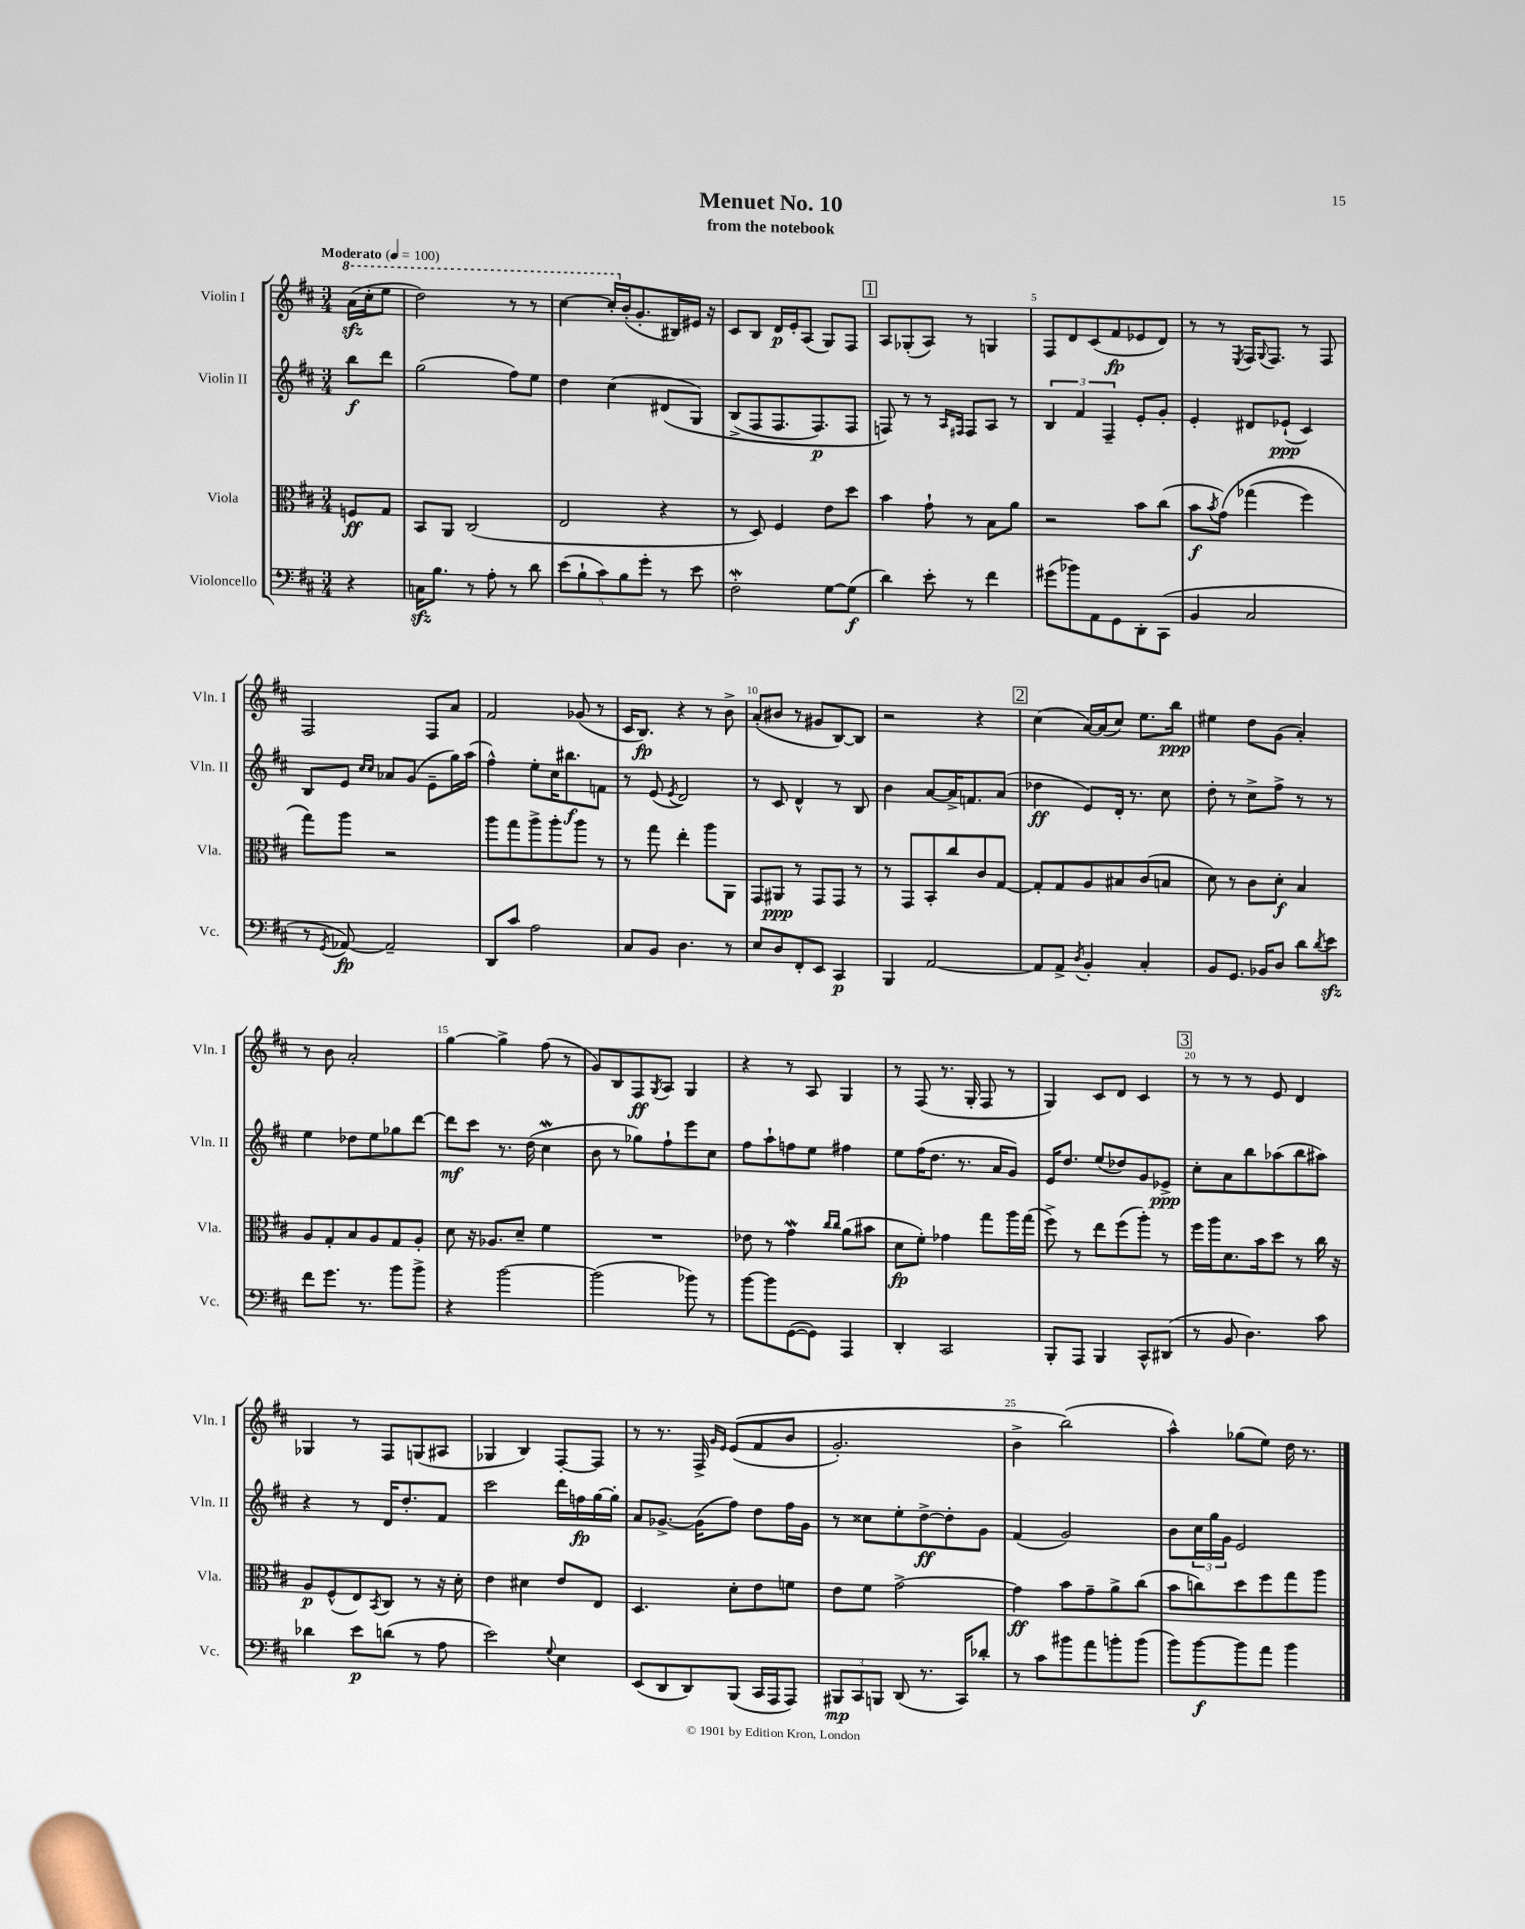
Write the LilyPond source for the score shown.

\header { title = "Menuet No. 10" subtitle = "from the notebook" }
<<
\new StaffGroup <<
\new Staff = "s0" \with { instrumentName = "Violin I" shortInstrumentName = "Vln. I" } {
    \clef treble \key d \major \numericTimeSignature \time 3/4 \partial 4 \tempo "Moderato" 4 = 100
    \ottava #1 a''16\sfz( cis'''16-. e'''8 |
    d'''2) r8 r8 |
    cis'''4~ cis'''16-. \ottava #0 b'16-.( g'8.-. bis16) eis'16 r16 |
    cis'8 b8 d'16\p e'16-. a8( g8) fis8 |
    \mark \markup { \box "1" } a8 ges8-.( a8) r8 g4 |
    fis8 d'8 cis'8( fis'8\fp ees'8 d'8) |
    r8 r8 \acciaccatura { e8 } fis16 \appoggiatura { g8 } fis8. r8 fis8 |
    fis2 fis8 a'8 |
    fis'2 ges'8( r8 |
    cis'16 b8.\fp) r4 r8 b'8-> |
    a'8-.( bis'8 r8 gis'8 b8~) b8 |
    r2 r4 |
    \mark \markup { \box "2" } cis''4( a'16~) a'16( cis''8) e''8. b''16\ppp |
    eis''4 d''8 g'8( a'4-.) |
    r8 b'8 a'2-. |
    g''4~ g''4-> fis''8( r8 |
    g'8) b8 fis8\ff \acciaccatura { g8 } a8 g4 |
    r4 r8 a8 g4 |
    r8 fis8( r8. g16-. fis8 r8 |
    g4) cis'8 d'8 cis'4 |
    \mark \markup { \box "3" } r8 r8 r8 e'8 d'4 |
    ges4 r8 fis8 g8( ais8 |
    ges4 b4) fis8~-. fis8 |
    r8 r8. fis16-> \grace { g'16 e'16 } e'8(\( fis'8 b'8 |
    g'2.-.) |
    b'4-> b''2(\) |
    a''4-^) ges''8( e''8) d''16 r8. \bar "|." |
}
\new Staff = "s1" \with { instrumentName = "Violin II" shortInstrumentName = "Vln. II" } {
    \clef treble \key d \major \numericTimeSignature \time 3/4 \partial 4
    b''8\f d'''8 |
    g''2( fis''8) e''8 |
    d''4 cis''4( dis'8\( g8) |
    b8->( fis8 fis8. fis8.\p) fis8 |
    \mark \markup { \box "1" } f8\) r8 r8 \grace { a16 fis16 } fis8 a8 r8 |
    \tuplet 3/2 { b4 fis'4 fis4-- } e'8-. g'8-. |
    e'4-. dis'8 ees'8-!\ppp( cis'4) |
    b8 e'8 \grace { cis''16 cis''16 } aes'8 g'8( e'8-- g''16) a''16( |
    fis''4-^) e''8-. cis''16 bis''8.\f f'8 |
    r8 e'8( \acciaccatura { e'8 } d'2) |
    r8 cis'8 d'4-^ r8 b8 |
    b'4 a'8~ a'16-> f'8. a'8( |
    \mark \markup { \box "2" } des''4\ff e'8) d'16-. r8. cis''8 |
    d''8-. r8 cis''8-> fis''8-> r8 r8 |
    e''4 des''8 e''8 ges''8 d'''8~ |
    d'''8\mf cis'''8 r8. d''16( cis''4\mordent |
    b'8 r8 ges''8) fis''8-! e'''8 cis''8 |
    fis''8 a''8-! f''8 e''8 fis''4 |
    e''8 fis''16( d''8. r8. a'16 g'8) |
    e'16 d''8. e''8( des''8) g'8 ees'8->\ppp |
    \mark \markup { \box "3" } cis''8-. a'8 b''8 aes''8( b''8 ais''8) |
    r4 r8 d'16 d''8.-. fis'8 |
    cis'''2 d'''16 f''16\fp g''16~ g''16-. |
    a'8 ges'8.~-> ges'16( fis''8) d''8 fis''16 ges'16 |
    r8 cisis''8 e''8-. d''8~->\ff d''8-. g'8 |
    fis'4( g'2) |
    b'8 \tuplet 3/2 { cis''16 g''16 g'16 } e'2 \bar "|." |
}
\new Staff = "s2" \with { instrumentName = "Viola" shortInstrumentName = "Vla." } {
    \clef alto \key d \major \numericTimeSignature \time 3/4 \partial 4
    f8\ff g8 |
    b,8 a,8 cis2( |
    e2 r4 |
    r8 d8) fis4 e'8 d''8 |
    \mark \markup { \box "1" } b'4 g'8-! r8 b8 a'8 |
    r2 b'8 cis''8( |
    b'8\f \acciaccatura { b'8 } g'8)\( ges''4( fis''4) |
    g''8\) a''8 r2 |
    a''8 g''8 a''8-> a''8-. a''8 r8 |
    r8 g''8 e''4-. a''8 a,8 |
    g,8 ais,8\ppp r8 g,8 g,8 r8 |
    r8 g,8 b,8-. cis''8 cis'8 g8~ |
    \mark \markup { \box "2" } g8-. g8 a8 bis8 cis'8( b8 |
    d'8) r8 cis'8 d'8-.\f b4 |
    a8 g8-. b8 a8 g8 a8-. |
    d'8 r16 aes8. d'8-- fis'4 |
    R2. |
    ees'8 r8 g'4\mordent \grace { cis''16 cis''16 } a'8( bis'8 |
    d'8\fp fis'8-.) ges'4 g''8 a''16 g''16( |
    fis''8->) r8 e''8 fis''8( a''8-.) r8 |
    \mark \markup { \box "3" } fis''16 a''16 d'8. b'16 d''8 r8 cis''16 r16 |
    a8\p fis8-^( e8) \acciaccatura { b,8 } cis8 r8 r16 d'16-. |
    e'4 dis'4 e'8 e8 |
    d4. d'8-. e'8 f'8 |
    e'8 fis'8 g'2~-> |
    g'4\ff b'8 g'8-- a'8-> cis''8( |
    b'8 c''8) d''8 fis''8 g''8 a''8 \bar "|." |
}
\new Staff = "s3" \with { instrumentName = "Violoncello" shortInstrumentName = "Vc." } {
    \clef bass \key d \major \numericTimeSignature \time 3/4 \partial 4
    r4 |
    c16\sfz b8. r8 a8-. r8 d'8 |
    \tuplet 5/4 { e'8( b8-! cis'8) b8 g'8-. } r8 e'8 |
    fis2-.\mordent g8~ g8\f( |
    \mark \markup { \box "1" } d'4) e'8-. r8 fis'4 |
    gis'8( bes'8) a,8 g,8 d,8-. cis,8( |
    b,4 cis2 |
    r8 \acciaccatura { g,8 } aes,8~\fp) aes,2-- |
    d,8 cis'8 a2 |
    cis8 b,8 d4. r8 |
    e8 d8 fis,8-. e,8 cis,4\p |
    b,,4 a,2~ |
    \mark \markup { \box "2" } a,8 a,8-> \acciaccatura { d8 } b,4-. cis4-. |
    b,8 g,8. bes,16 d8 d'8 \acciaccatura { d'8 } e'8\sfz |
    fis'8 g'8. r8. b'8 b'8-> |
    r4 b'2~ |
    b'2( bes'8) r8 |
    b'8~ b'8 g,8~( g,8) a,,4 |
    d,4-. cis,2 |
    b,,8-. a,,8 b,,4 cis,8-^ dis,8( |
    \mark \markup { \box "3" } r8 b,8 d4.) cis'8 |
    des'4 e'8\p d'8( r8 a8 |
    e'2) \appoggiatura { g8 } e4 |
    e,8( d,8 d,8) b,,8( cis,16 a,,16 a,,8) |
    \tuplet 3/2 { bis,,8\mp cis,8 b,,8 } d,8( r8. cis,16) des'8-. |
    r8 cis'8 bis'8 a'8 b'8-. b'8( |
    b'8) b'8~\f b'8 a'8 b'4 \bar "|." |
}
>>
>>
\layout { \context { \Score \override BarNumber.break-visibility = ##(#f #t #t) barNumberVisibility = #(every-nth-bar-number-visible 5) } }
